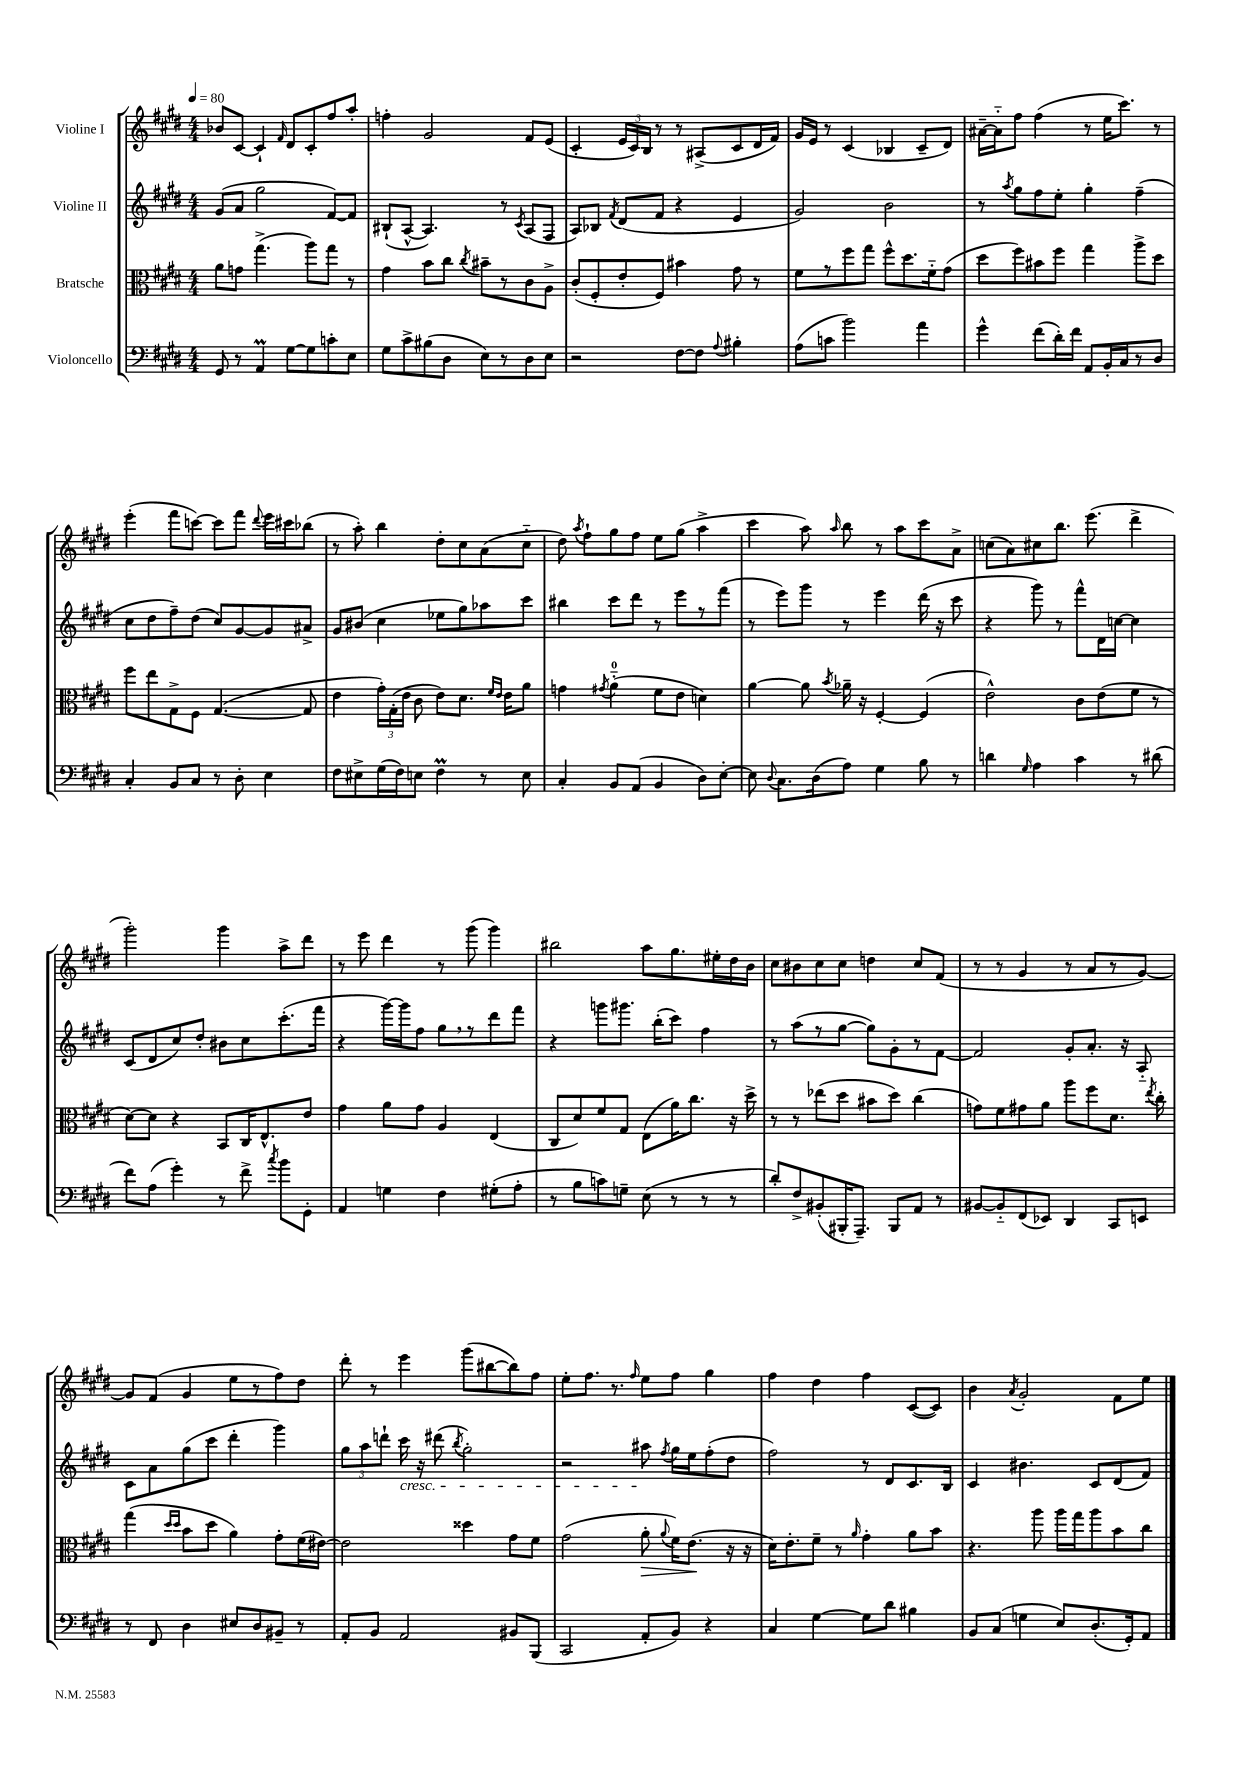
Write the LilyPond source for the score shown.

<<
\new StaffGroup <<
\new Staff = "s0" \with { instrumentName = "Violine I" } {
    \clef treble \key e \major \numericTimeSignature \time 4/4 \tempo 4 = 80
    \autoBeamOff bes'8[ cis'8]~ cis'4-! \grace { fis'16 } dis'8[ cis'8-. fis''8 a''8]-. |
    f''4-. gis'2 fis'8[ e'8]( |
    cis'4-. \tuplet 3/2 { e'16[ cis'16) b16] } r8 r8 ais8[->( cis'8 dis'16 fis'16]) |
    gis'16[ e'16] r8 cis'4( bes4 cis'8[-- dis'8]) |
    ais'16[~-- ais'16-_ fis''8] fis''4( r8 e''16[ cis'''8.]) r8 |
    e'''4-.( fis'''8[ c'''8]~) c'''8[ fis'''8] \appoggiatura { dis'''8 } e'''16[ cis'''16 bes''8]( |
    r8 a''8-.) b''4 dis''8[-. cis''8 a'8( cis''8]-_ |
    dis''8) \acciaccatura { a''8 } fis''8[-! gis''8 fis''8] e''8[ gis''8]( a''4-> |
    cis'''4 a''8) \grace { a''16 } b''8 r8 a''8[ cis'''8 a'8]-> |
    c''8[( a'8) cis''8 b''8.] e'''8.( dis'''4-> |
    gis'''2-.) gis'''4 a''8[-> dis'''8] |
    r8 e'''8 dis'''4 r8 gis'''8( gis'''4) |
    bis''2 a''8[ gis''8. eis''16-. dis''16 b'16] |
    cis''8[ bis'8 cis''8 cis''8] d''4 cis''8[ fis'8]( |
    r8 r8 gis'4 r8 a'8[ r8 gis'8]~) |
    gis'8[ fis'8]( gis'4 e''8[ r8 fis''8) dis''8] |
    dis'''8-. r8 e'''4 gis'''8[( bis''8~ bis''8) fis''8] |
    e''8[-. fis''8.] r8. \grace { fis''16 } e''8[ fis''8] gis''4 |
    fis''4 dis''4 fis''4 cis'8[~( cis'8]) |
    b'4 \acciaccatura { a'8 } gis'2-. fis'8[ e''8] \bar "|." |
}
\new Staff = "s1" \with { instrumentName = "Violine II" } {
    \clef treble \key e \major \numericTimeSignature \time 4/4
    \autoBeamOff gis'8[( a'8] gis''2 fis'8[~) fis'8] |
    bis8[-!( a8]~-^ a4.) r8 \acciaccatura { cis'8 } a8[( fis8] |
    a8[) bes8] \acciaccatura { fis'8 } dis'8[( fis'8] r4 e'4 |
    gis'2) b'2 |
    r8 \acciaccatura { a''8 } gis''8[ fis''8 e''8]-. gis''4-. fis''4--( |
    cis''8[ dis''8 fis''8--) dis''8]( cis''8[) gis'8~ gis'8 ais'8]-> |
    gis'8[ bis'8]( cis''4 ees''8[ gis''8) aes''8 cis'''8] |
    bis''4 cis'''8[ dis'''8] r8 e'''8[ r8 fis'''8]( |
    r8 e'''8[) gis'''8] r8 e'''4 dis'''16( r16 cis'''8 |
    r4 gis'''8) r8 fis'''8[-^ dis'16 c''16]~ c''4 |
    cis'8[( dis'8 cis''8) dis''8]-. bis'8[ cis''8 cis'''8.-.( fis'''16] |
    r4 gis'''16[~) gis'''16 fis''8] gis''8[ \breathe r8 dis'''8 fis'''8] |
    r4 g'''8[ gis'''8.] b''16[-.( cis'''8]) fis''4 |
    r8 a''8[( r8 gis''8]~ gis''8[) gis'8-. r8 fis'8]~ |
    fis'2 gis'8[-. a'8.]-. r16 a8-_ |
    cis'8[ a'8 gis''8( cis'''8] dis'''4-. gis'''4) |
    \tuplet 3/2 { gis''8[ a''8 d'''8]-! } cis'''16\cresc r16 dis'''8( \acciaccatura { b''8 } gis''2-.) |
    r2 ais''8\! \acciaccatura { fis''8 } gis''16[ e''16 fis''8-.( dis''8] |
    fis''2) r8 dis'8[ cis'8. b16] |
    cis'4 bis'4. cis'8[ dis'8( fis'8]) \bar "|." |
}
\new Staff = "s2" \with { instrumentName = "Bratsche" } {
    \clef alto \key e \major \numericTimeSignature \time 4/4
    \autoBeamOff a'8[ g'8] gis''4.->( a''8[) gis''8] r8 |
    gis'4 b'8[ cis''8] \acciaccatura { cis''8 } bis'8[-- r8 cis'8 a8]-> |
    cis'8[-.( fis8-. e'8-. fis8]) bis'4 gis'8 r8 |
    fis'8[ r8 fis''8 gis''8] fis''8[-^ dis''8. fis'16-_ gis'8]( |
    dis''8[ fis''8) bis'8 fis''8] gis''4 a''8[-> dis''8] |
    fis''8[ e''8 gis8-> fis8] gis4.~( gis8 |
    e'4 \tuplet 3/2 { gis'16[-.) gis16-.( e'16] } cis'8 e'8[) dis'8.] \grace { fis'16[ e'16] } e'16[ a'8] |
    g'4 \acciaccatura { gis'8 } a'4-0-_( fis'8[ e'8] d'4) |
    a'4~ a'8 \acciaccatura { b'8 } aes'16-- r16 fis4~-. fis4( |
    e'2-^) cis'8[ e'8( fis'8] r8 |
    dis'8[~) dis'8] r4 b,8[ cis16 e8.-^ e'8] |
    gis'4 a'8[ gis'8] a4 e4( |
    cis8[ dis'8) fis'8 gis8] e8[( a'16) cis''8.] r16 dis''16-> |
    r8 r8 ees''8[( dis''8] bis'8[ dis''8]) cis''4( |
    g'8[) fis'8 gis'8 a'8] a''8[ fis''8 dis'8.] \acciaccatura { e''8 } cis''16-. |
    gis''4( \grace { dis''16[ dis''16] } b'8[ dis''8] a'4) gis'8[-. fis'16( eis'16]~) |
    eis'2 disis''4 gis'8[ fis'8] |
    gis'2( a'8-.\> \appoggiatura { a'8 } fis'16[) e'8.]\!( r16 r16 |
    dis'16[) e'8.-. fis'8]-- r8 \grace { a'16 } gis'4-. a'8[ b'8] |
    r4. a''8 a''16[ gis''16 a''8 b'8 cis''8] \bar "|." |
}
\new Staff = "s3" \with { instrumentName = "Violoncello" } {
    \clef bass \key e \major \numericTimeSignature \time 4/4
    \autoBeamOff gis,8 r8 a,4\prall gis8[~ gis8 c'8-. e8] |
    gis8[ cis'8-> bis8( dis8] e8[) r8 dis8 e8] |
    r2 fis8[~ fis8] \appoggiatura { a8 } bis4-. |
    a8[( c'8] b'2) a'4 |
    gis'4-^ fis'8[( dis'16-.) fis'16] a,8[ b,16-. cis16 r8 dis8] |
    cis4-. b,8[ cis8] r8 dis8-. e4 |
    fis8[ eis8-> gis16( fis16) e8] fis4\prall r8 e8 |
    cis4-. b,8[ a,8]( b,4 dis8[) e8]~-. |
    e8 \appoggiatura { dis8 } cis8.[ dis16( a8]) gis4 b8 r8 |
    d'4 \grace { gis16 } a4 cis'4 r8 dis'8( |
    fis'8[) a8]( gis'4-.) r8 fis'8-> \acciaccatura { cis''8 } b'8[ gis,8]-. |
    a,4 g4 fis4 gis8[-.( a8]-. |
    r8 b8[ c'8) g8]-- e8( r8 r8 r8 |
    dis'8[-.) fis8-> bis,8-.( bis,,16-. a,,8.]--) bis,,8[ a,8] r8 |
    bis,8[~ bis,8-_ fis,8( ees,8]) dis,4 cis,8[ e,8] |
    r8 fis,8 dis4 eis8[ dis8 bis,8]-- r8 |
    a,8[-. b,8] a,2 bis,8[ b,,8]( |
    cis,2 a,8[-. b,8]) r4 |
    cis4 gis4~ gis8[ dis'8] bis4 |
    b,8[ cis8]( g4 e8[) dis8.-.( gis,16-.) a,8] \bar "|." |
}
>>
>>
\layout { \context { \Score \remove "Bar_number_engraver" } }
